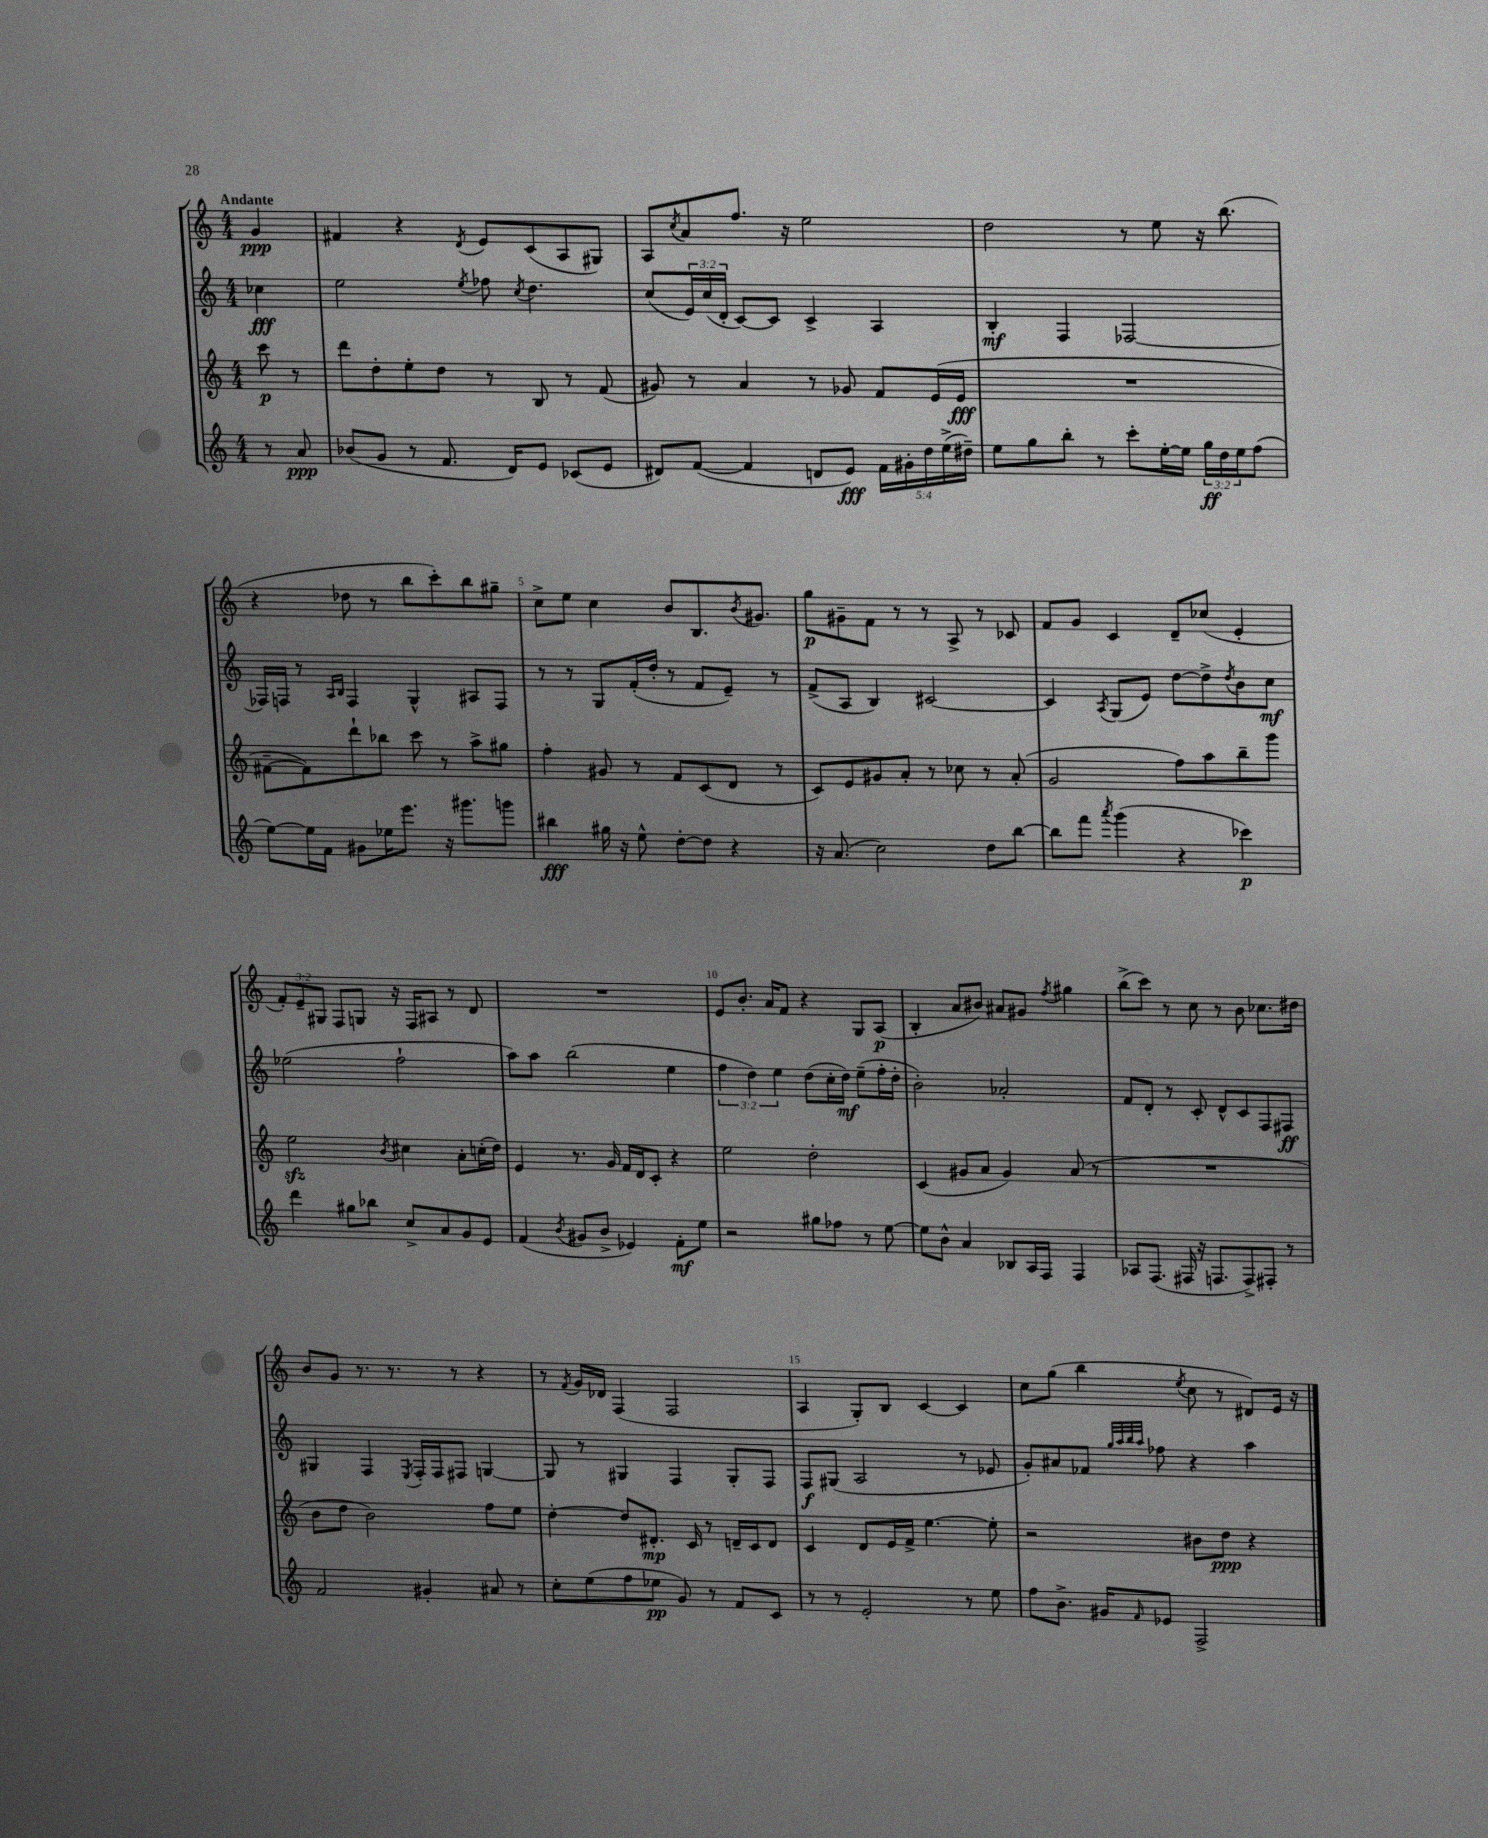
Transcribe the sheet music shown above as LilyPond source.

<<
\new StaffGroup <<
\new Staff = "s0" {
    \clef treble \key c \major \numericTimeSignature \time 4/4 \override Staff.TupletNumber.text = #tuplet-number::calc-fraction-text \partial 4 \tempo "Andante"
    g'4\ppp |
    fis'4 r4 \acciaccatura { d'8 } e'8 c'8( a8 gis8) |
    a8 \acciaccatura { c''8 } a'8 f''8. r16 e''2 |
    d''2 r8 e''8 r16 b''8.( |
    r4 des''8 r8 b''8 c'''8-.) b''8 gis''8-- |
    c''8-> e''8 c''4 b'8 b8. \acciaccatura { b'8 } gis'8. |
    g''8\p gis'8-- f'8 r8 r8 a8-> r8 ces'8 |
    f'8 g'8 c'4 d'8-- ces''8( e'4-. |
    \tuplet 3/2 { f'8-.) e'8-- gis8 } f8 g8 r16 f16 ais8 r8 d'8 |
    R1 |
    e'8 b'8.-. a'16 f'8 r4 g8 a8\p( |
    b4-. a'8 bis'8) ais'8 gis'8 \acciaccatura { f''8 } gis''4 |
    b''8->( c'''8) r8 c''8 r8 b'8 ces''8. dis''16 |
    b'8 g'8 r8. r8. r8 r4 |
    r8 \acciaccatura { f'8 } g'16 des'16 f4( f2 |
    a4 g8-.) b8 c'4~ c'4 |
    c''8 g''8( b''4 \acciaccatura { e''8 } c''8 r8 dis'8) e'16 r16 \bar "|." |
}
\new Staff = "s1" {
    \clef treble \key c \major \numericTimeSignature \time 4/4 \override Staff.TupletNumber.text = #tuplet-number::calc-fraction-text \partial 4
    ces''4\fff |
    e''2 \acciaccatura { e''8 } fes''8 \acciaccatura { c''8 } d''4. |
    c''8( \tuplet 3/2 { e'16) c''16( d'16-. } c'8~) c'8 c'4-> a4 |
    b4-.\mf f4 fes2~ |
    fes16 f16 r8 \grace { a16 b16 } f4 g4-^ ais8 f8 |
    r8 r8 g8 f'16-.( d''16-. r8 f'8 e'8--) r8 |
    f'8->( a8 b4) cis'2~ |
    cis'4 \acciaccatura { a8 } g8( e'8) d''8~ d''8-> \acciaccatura { d''8 } b'8 c''8\mf |
    ees''2( f''2-! |
    a''8) a''8 b''2( e''4 |
    \tuplet 3/2 { f''4 d''4) e''4 } d''8( c''16-. d''16\mf) e''8--( f''16-. d''16-. |
    b'2-.) aes'2-. |
    f'8 d'8-. r8 c'8-. d'8-^ c'8 f8 fis8\ff |
    gis4 f4 \acciaccatura { e8 } f16-. f16 fis8 g4~ |
    g8 r8 gis4 f4 gis8-. f8 |
    f8\f gis8( a2 r8 ees'8 |
    g'8-.) ais'8 fes'8 \grace { g''32 a''32 b''32 a''32 } fes''8 r4 a''4 \bar "|." |
}
\new Staff = "s2" {
    \clef treble \key c \major \numericTimeSignature \time 4/4 \partial 4
    c'''8\p r8 |
    d'''8 d''8-. e''8-. d''8 r8 b8 r8 f'8( |
    gis'8) r8 a'4 r8 ges'8 f'8 e'16( e'16\fff |
    R1 |
    fis'8~-- fis'8) d'''8-! bes''8 c'''8 r8 a''8-> gis''8 |
    f''4-. gis'8 r8 f'8 c'8( d'8 r8 |
    c'8) e'8 gis'8 a'8-. r8 ces''8 r8 a'8-.( |
    g'2 f''8) a''8 b''8-- g'''8 |
    e''2\sfz \acciaccatura { b'8 } cis''4 a'8-. c''16-.( d''16) |
    e'4 r8. g'16 f'16 d'16 c'8-. r4 |
    e''2 d''2-. |
    c'4( gis'8 a'8 gis'4) a'8( r8 |
    R1 |
    b'8 d''8 b'2) f''8 e''8 |
    d''4~-. d''8 dis'8.-.\mp c'16 r8 d'16-- c'16 d'8 |
    c'4 d'8 e'16 f'16-> e''4.~ e''8-. |
    r2 bis'8 d''8\ppp r4 \bar "|." |
}
\new Staff = "s3" {
    \clef treble \key c \major \numericTimeSignature \time 4/4 \override Staff.TupletNumber.text = #tuplet-number::calc-fraction-text \partial 4
    r8 a'8\ppp |
    bes'8( g'8 r8 f'8. d'16) e'8 ces'8( e'8 |
    dis'8) f'8~( f'4 d'8 e'8\fff) \tuplet 5/4 { f'16 gis'16-. d''16 e''16->( dis''16--) } |
    e''8 g''8 b''8-. r8 c'''8-. e''16~-. e''16 \tuplet 3/2 { g''16\ff d''16 e''16 } f''8( |
    e''8~) e''16 f'16 gis'8 ees''16 e'''8. r16 gis'''8. g'''8 |
    bis''4\fff gis''16 r16 e''8-^ d''8~-. d''8 r4 |
    r16 a'8.( c''2) d''8 b''8~ |
    b''8 f'''8 \acciaccatura { a'''8 } g'''4( r4 ces'''4\p) |
    d'''4 gis''8 bes''8 c''8-> a'8 g'8 e'8 |
    f'4( \acciaccatura { b'8 } gis'8 b'8-> ees'4) f'8-.\mf e''8 |
    r2 gis''8 fes''8 r8 e''8~ |
    e''8 b'8-^ a'4 bes8 a16 f16 f4 |
    aes8 f8.( fis16 r16 f8. f8->) fis8-. r8 |
    f'2 gis'4-. ais'8 r8 |
    c''8-. e''8( f''8 ees''8\pp g'8) r8 f'8 c'8 |
    r8 r8 e'2-. r8 e''8 |
    f''8 b'8.-> gis'16 \grace { f'16 } ees'8 f2-> \bar "|." |
}
>>
>>
\layout { \context { \Score \override BarNumber.break-visibility = ##(#f #t #t) barNumberVisibility = #(every-nth-bar-number-visible 5) } }
